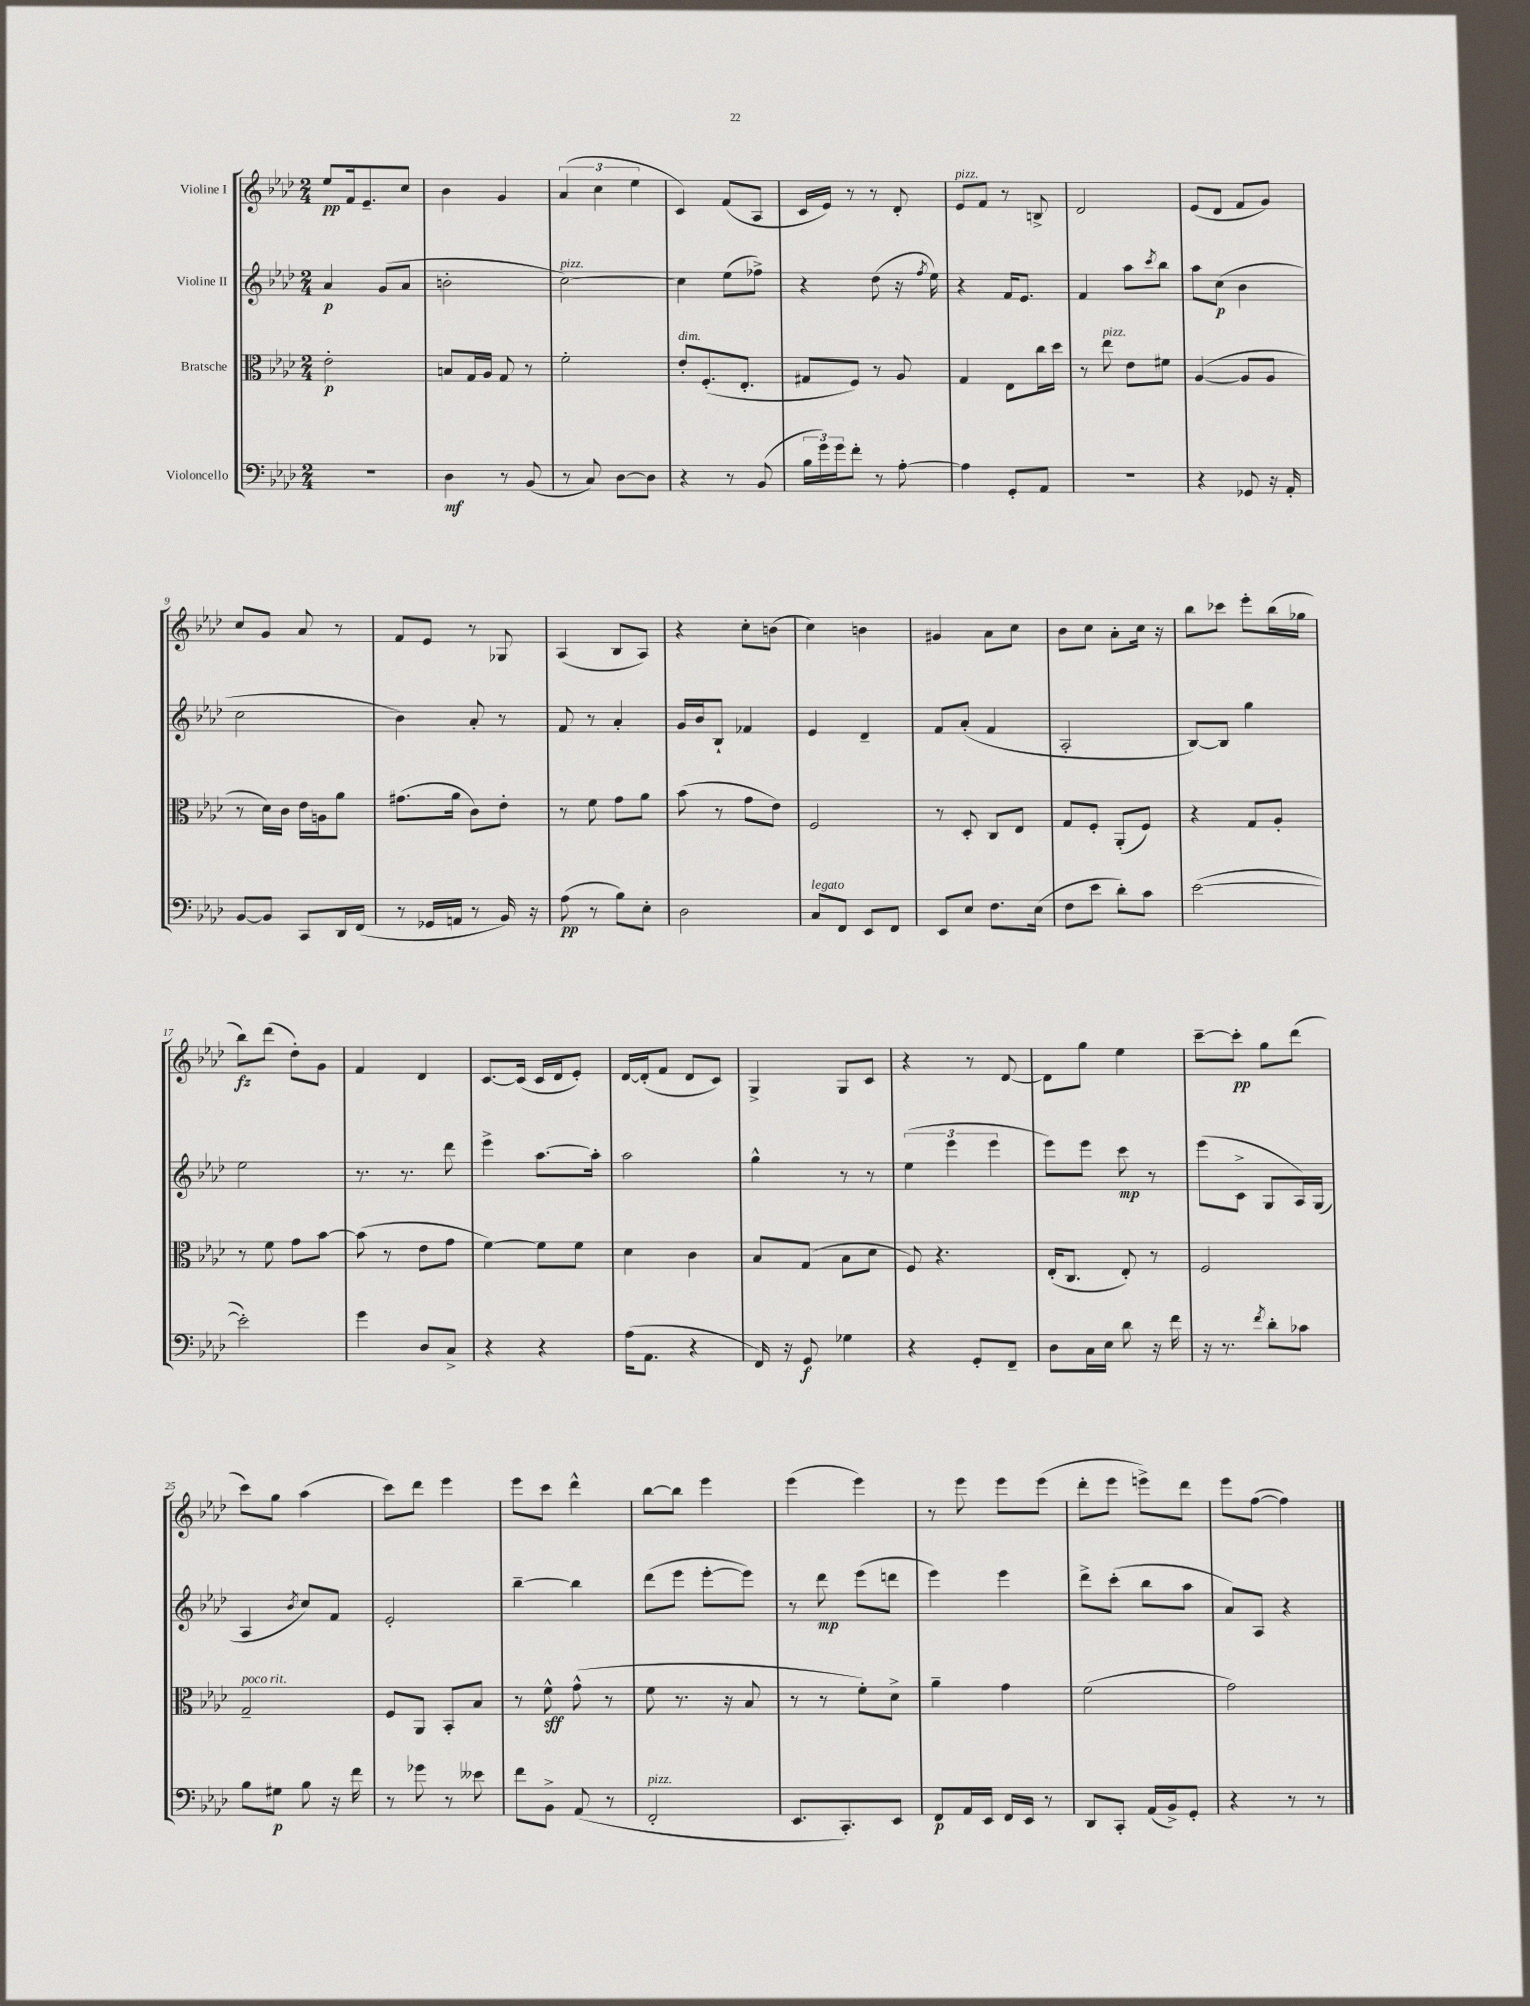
<<
\new StaffGroup <<
\new Staff = "s0" \with { instrumentName = "Violine I" } {
    \clef treble \key aes \major \numericTimeSignature \time 2/4
    ees''8\pp f'16 ees'8.-- c''8 |
    bes'4 g'4 |
    \tuplet 3/2 { aes'4( c''4 ees''4 } |
    c'4) f'8( aes8 |
    c'16 ees'16) r8 r8 des'8-. |
    ees'8^\markup { \italic "pizz." } f'8 r8 b8-> |
    des'2 |
    ees'8( des'8 f'8 g'8) |
    c''8 g'8 aes'8 r8 |
    f'8 ees'8 r8 ges8 |
    aes4( bes8 aes8) |
    r4 c''8-. b'8( |
    c''4) b'4 |
    gis'4 aes'8 c''8 |
    bes'8 c''8 aes'8-. c''16 r16 |
    bes''8 ces'''8 ees'''8-. bes''16( ges''16 |
    bes''8\fz) des'''8( des''8-.) g'8 |
    f'4 des'4 |
    c'8.~ c'16( c'16 des'16 ees'8-.) |
    des'16~ des'16-.( f'8 des'8 c'8) |
    g4-> g8 c'8 |
    r4 r8 des'8~ |
    des'8 g''8 ees''4 |
    c'''8~-- c'''8-.\pp g''8 des'''8( |
    c'''8) g''8 aes''4( |
    c'''8) des'''8 ees'''4 |
    ees'''8 c'''8 des'''4-^ |
    bes''8~ bes''8 ees'''4 |
    ees'''4( ees'''4) |
    r8 ees'''8 ees'''8 ees'''8( |
    des'''8-. ees'''8 e'''8->) des'''8 |
    ees'''8 f''8~( f''4) \bar "|." |
}
\new Staff = "s1" \with { instrumentName = "Violine II" } {
    \clef treble \key aes \major \numericTimeSignature \time 2/4
    aes'4\p g'8( aes'8 |
    b'2-. |
    c''2~^\markup { \italic "pizz." }) |
    c''4 ees''8( fes''8->) |
    r4 des''8( r16 \acciaccatura { f''8 } ees''16) |
    r4 f'16 ees'8. |
    f'4 aes''8 \acciaccatura { c'''8 } bes''8 |
    aes''8 c''8\p( bes'4 |
    c''2 |
    bes'4) aes'8-. r8 |
    f'8 r8 aes'4-. |
    g'16 bes'16 bes8-! fes'4 |
    ees'4 des'4-- |
    f'8 aes'8-.( f'4 |
    aes2-. |
    bes8~) bes8 g''4 |
    ees''2 |
    r8. r8. des'''8 |
    ees'''4-> aes''8.~ aes''16-. |
    aes''2 |
    g''4-^ r8 r8 |
    \tuplet 3/2 { ees''4( ees'''4 ees'''4 } |
    ees'''8) ees'''8 c'''8\mp r8 |
    ees'''8( c'8-> g8 aes16) g16( |
    aes4 \acciaccatura { bes'8 } c''8) f'8 |
    ees'2-. |
    bes''4~-- bes''4 |
    des'''8( ees'''8 ees'''8~-. ees'''8) |
    r8 des'''8\mp ees'''8( d'''8 |
    ees'''4) ees'''4 |
    des'''8-> c'''8-.( bes''8 aes''8 |
    aes'8) aes8 r4 \bar "|." |
}
\new Staff = "s2" \with { instrumentName = "Bratsche" } {
    \clef alto \key aes \major \numericTimeSignature \time 2/4
    ees'2-.\p |
    b8 g16 aes16 g8 r8 |
    f'2-. |
    ees'8-.^\markup { \italic "dim." } f8.-.( ees8.-. |
    gis8 f8) r8 aes8 |
    g4 ees8 c''16 des''16 |
    r8 ees''8^\markup { \italic "pizz." } ees'8 fis'8 |
    aes4~( aes8 aes8 |
    r8 des'16) c'16 ees'16 a16 aes'8 |
    gis'8.( aes'16 c'8) ees'8-. |
    r8 f'8 g'8 aes'8 |
    bes'8( r8 g'8 ees'8) |
    f2 |
    r8 des8-. c8 ees8 |
    g8 f8-. aes,8-.( f8) |
    r4 g8 aes8-. |
    r8 f'8 g'8 bes'8~ |
    bes'8( r8 ees'8 g'8 |
    f'4~) f'8 f'8 |
    des'4 c'4 |
    bes8 g8( bes8 des'8 |
    f8) r4. |
    ees16-.( c8. ees8-.) r8 |
    f2 |
    g2--^\markup { \italic "poco rit." } |
    f8 aes,8 bes,8-. bes8 |
    r8 f'8-^\sff g'8-^( r8 |
    f'8 r8. r16 bes8 |
    r8 r8 f'8-.) des'8-> |
    aes'4-- g'4 |
    f'2( |
    g'2) \bar "|." |
}
\new Staff = "s3" \with { instrumentName = "Violoncello" } {
    \clef bass \key aes \major \numericTimeSignature \time 2/4
    R2 |
    des4\mf r8 bes,8( |
    r8 c8) des8~ des8 |
    r4 r8 bes,8( |
    \tuplet 3/2 { bes16 g'16) g'16 } f'8-. r8 aes8~-. |
    aes4 g,8-. aes,8 |
    R2 |
    r4 ges,8 r16 aes,16-. |
    bes,8~ bes,8 c,8 des,16 f,16( |
    r8 ges,16 a,16 r8 bes,16) r16 |
    aes8\pp( r8 bes8) ees8-. |
    des2 |
    c8^\markup { \italic "legato" } f,8 ees,8 f,8 |
    ees,8 ees8 f8. ees16( |
    f8 ees'8 des'8-.) c'8 |
    ees'2~( |
    ees'2-.) |
    g'4 des8 c8-> |
    r4 r4 |
    aes16( aes,8. r4 |
    f,16) r16 g,8\f ges4 |
    r4 g,8-. f,8-- |
    des8 c16 ees16 des'8 r16 f'16 |
    r16 r8. \acciaccatura { f'8 } des'8-. ces'8 |
    bes8 gis8\p bes8 r16 f'16 |
    r8 ges'8 r8 eeses'8 |
    f'8 bes,8-> aes,8( r8 |
    f,2-.^\markup { \italic "pizz." } |
    ees,8. c,8.-.) ees,8 |
    f,8\p aes,16 ees,16 f,16 ees,16 r8 |
    des,8 c,8-. aes,16( bes,16->) g,8-. |
    r4 r8 r8 \bar "|." |
}
>>
>>
